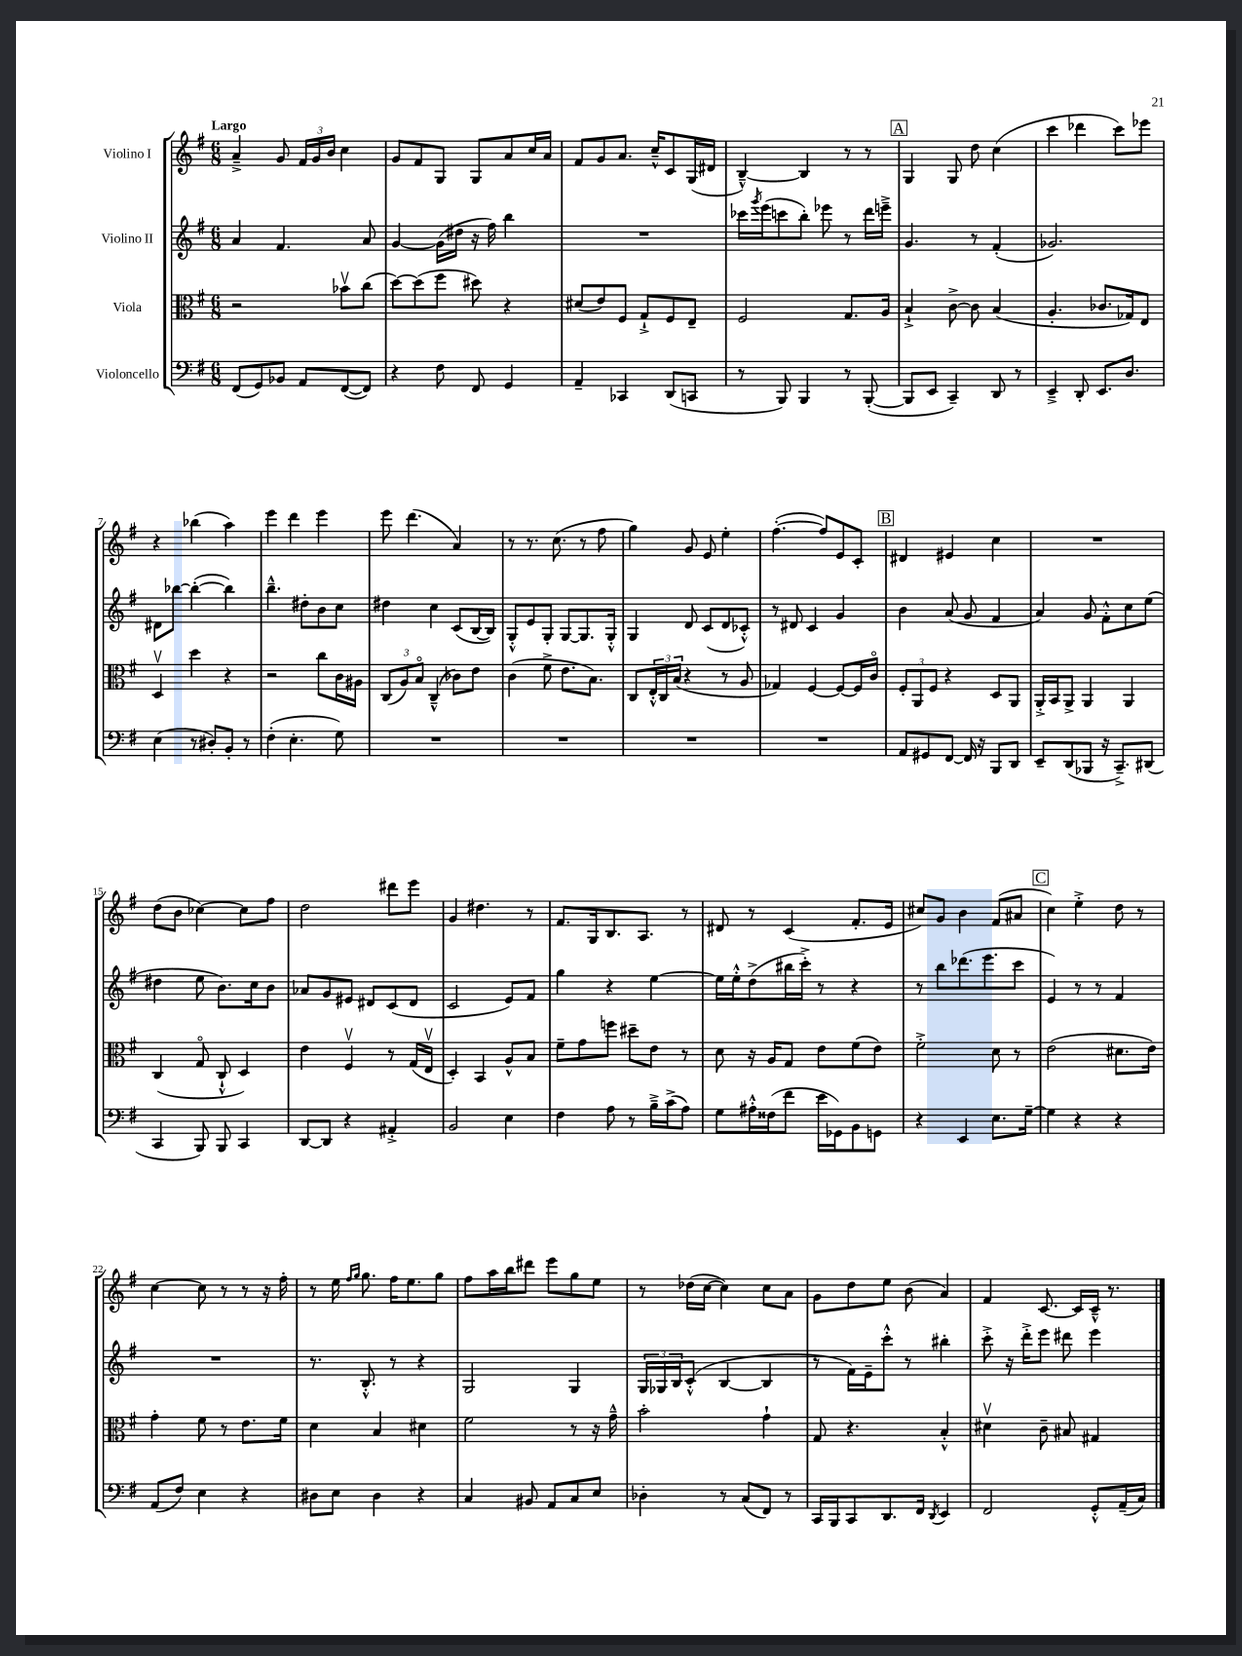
<<
\new StaffGroup <<
\new Staff = "s0" \with { instrumentName = "Violino I" } {
    \clef treble \key g \major \numericTimeSignature \time 6/8 \tempo "Largo"
    a'4---> g'8 \tuplet 3/2 { fis'16 g'16 b'16 } c''4 |
    g'8 fis'8 g8 g8 a'8 c''16 a'16 |
    fis'8 g'8 a'8. c''16---^ c'8 g16( dis'16 |
    b4~---^) b4 r8 r8 |
    \mark \markup { \box "A" } g4 g8 d''8 c''4( |
    c'''4 des'''4 c'''8) ees'''8 |
    r4 bes''4( a''4) |
    e'''4 d'''4 e'''4 |
    e'''8 d'''4.( a'4) |
    r8 r8. c''8.( r8 fis''8 |
    g''4) g'8 e'8 e''4-. |
    fis''4.~-.( fis''8) e'8 c'8-. |
    \mark \markup { \box "B" } dis'4 eis'4 c''4 |
    R2. |
    d''8( b'8 ces''4~) ces''8 fis''8 |
    d''2 dis'''8 e'''8 |
    g'4 dis''4. r8 |
    fis'8. g16 b8. a8. r8 |
    dis'8 r8 c'4( fis'8.-. e'16 |
    cis''8) g'8 b'4 fis'8( ais'8 |
    \mark \markup { \box "C" } c''4) e''4-.-> d''8 r8 |
    c''4~ c''8 r8 r8 r16 fis''16-. |
    r8 e''16 \grace { fis''16 g''16 } g''8. fis''16 e''8. g''8 |
    fis''8 a''16 b''16 dis'''8 e'''8 g''8 e''8 |
    r8 des''16( c''16~ c''4) c''8 a'8 |
    g'8 d''8 e''8 b'8( a'4) |
    fis'4 c'8.~ c'16 c'16---^ r8. \bar "|." |
}
\new Staff = "s1" \with { instrumentName = "Violino II" } {
    \clef treble \key g \major \numericTimeSignature \time 6/8
    a'4 fis'4. a'8 |
    g'4~ g'16( dis''16 r16 fis''16) b''4 |
    R2. |
    ces'''16 \acciaccatura { g'''8 } e'''16( c'''8 b''8-.) ees'''8 r8 d'''16 e'''16---> |
    \mark \markup { \box "A" } g'4. r8 fis'4-.( |
    ges'2.) |
    dis'8 bes''8~ bes''4~-.( bes''4) |
    b''4.---^ dis''8-. b'8 c''8 |
    dis''4 c''4 c'8( b16~ b16) |
    g8-.-^ e'8 g8-. g8~ g8. g16-.-^ |
    g4 d'8 c'8( d'8 ces'8-.-^) |
    r8 dis'8 c'4 g'4 |
    \mark \markup { \box "B" } b'4 a'8( g'8 fis'4 |
    a'4) g'8 fis'8-.-^ c''8 e''8( |
    dis''4 e''8 b'8.) c''16 b'8 |
    aes'8 g'8 eis'8 dis'8 c'8( dis'8 |
    c'2 e'8) fis'8 |
    g''4 r4 e''4~ |
    e''16 e''16-.-^ d''8->( bis''16 c'''16-.->) r8 r4 |
    r8 b''8 des'''8.( e'''8. c'''8 |
    \mark \markup { \box "C" } e'4) r8 r8 fis'4 |
    R2. |
    r8. b8.-.-^ r8 r4 |
    g2 g4 |
    \tuplet 3/2 { g16 ges16 b16 } c'8-.-^( b4~ b4 |
    r8 fis'16) e'16-- c'''8-.-^ r8 bis''4-. |
    c'''8-.-> r16 d'''16-.-> e'''8 dis'''8 e'''4 \bar "|." |
}
\new Staff = "s2" \with { instrumentName = "Viola" } {
    \clef alto \key g \major \numericTimeSignature \time 6/8
    r2 bes'8\upbow c''8( |
    d''8~) d''8( fis''8 dis''8) r4 |
    dis'8( e'8) fis8 g8-!-> fis8 e8-- |
    fis2 g8. a16 |
    \mark \markup { \box "A" } b4-!-> c'8~-> c'8 b4( |
    a4.-. ces'8. ges16) e8 |
    d4\upbow d''4 r4 |
    r2 c''8 c'16 ais16 |
    \tuplet 3/2 { c8( a8) b8\flageolet } c4---^( ces'8) e'8 |
    c'4( fis'8-> e'8. b8.) |
    c8 \tuplet 3/2 { e16-.-^ c16 b16( } r4 r8 a8 |
    ges4) fis4~ fis8~ fis16 c'16\flageolet |
    \mark \markup { \box "B" } \tuplet 3/2 { fis8-. a,8 fis8 } r4 d8 a,8 |
    a,16-.-> b,16 a,8-> a,4 a,4 |
    c4( g8\flageolet c8-!-^ d4) |
    e'4 fis4\upbow r8 g16( e16\upbow |
    d4-.) b,4 a8-^ b8 |
    fis'8-- g'8 f''8 dis''8-- e'8 r8 |
    d'8 r16 a16 g8 e'8 fis'8( e'8) |
    fis'2-.-> d'8 r8 |
    \mark \markup { \box "C" } e'2( dis'8. e'16) |
    g'4-. fis'8 r8 e'8. fis'16 |
    d'4 b4 dis'4 |
    fis'2 r8 r16 g'16---^ |
    b'2-. g'4-! |
    g8 r4. b4-.-^ |
    dis'4\upbow c'8-- bis8 gis4 \bar "|." |
}
\new Staff = "s3" \with { instrumentName = "Violoncello" } {
    \clef bass \key g \major \numericTimeSignature \time 6/8
    fis,8( g,8) bes,8 a,8 fis,8~( fis,8) |
    r4 fis8 fis,8 g,4 |
    a,4-- ces,4 d,8( c,8 |
    r8 b,,8) b,,4 r8 b,,8~-.( |
    \mark \markup { \box "A" } b,,8 e,8 c,4--) d,8 r8 |
    e,4---> d,8-. e,8. d8. |
    e4( r8 dis8-.) b,8-. r8 |
    fis4-.( e4.-. g8) |
    R2. |
    R2. |
    R2. |
    R2. |
    \mark \markup { \box "B" } a,8 gis,8 fis,8~ fis,16 r16 b,,8 d,8 |
    e,8-- d,8( bes,,8 r16 c,8.--->) dis,8( |
    c,4 b,,8) b,,8 c,4 |
    d,8~ d,8 r4 ais,4-.-> |
    b,2 e4 |
    fis4 a8 r8 b16---> c'16->( a8) |
    g8 ais16-.-^ fisis16( fis'8 e'16 ges,16) b,8 g,8 |
    r4 e,4 e8. g16~-- |
    \mark \markup { \box "C" } g4 r4 r4 |
    a,8( fis8) e4 r4 |
    dis8 e8 dis4 r4 |
    c4 bis,8 a,8 c8 e8 |
    des4-. r8 c8( fis,8) r8 |
    c,16 b,,16 c,8 d,8. fis,16 \acciaccatura { d,8 } e,4 |
    fis,2 g,8-.-^ a,16--( c16) \bar "|." |
}
>>
>>
